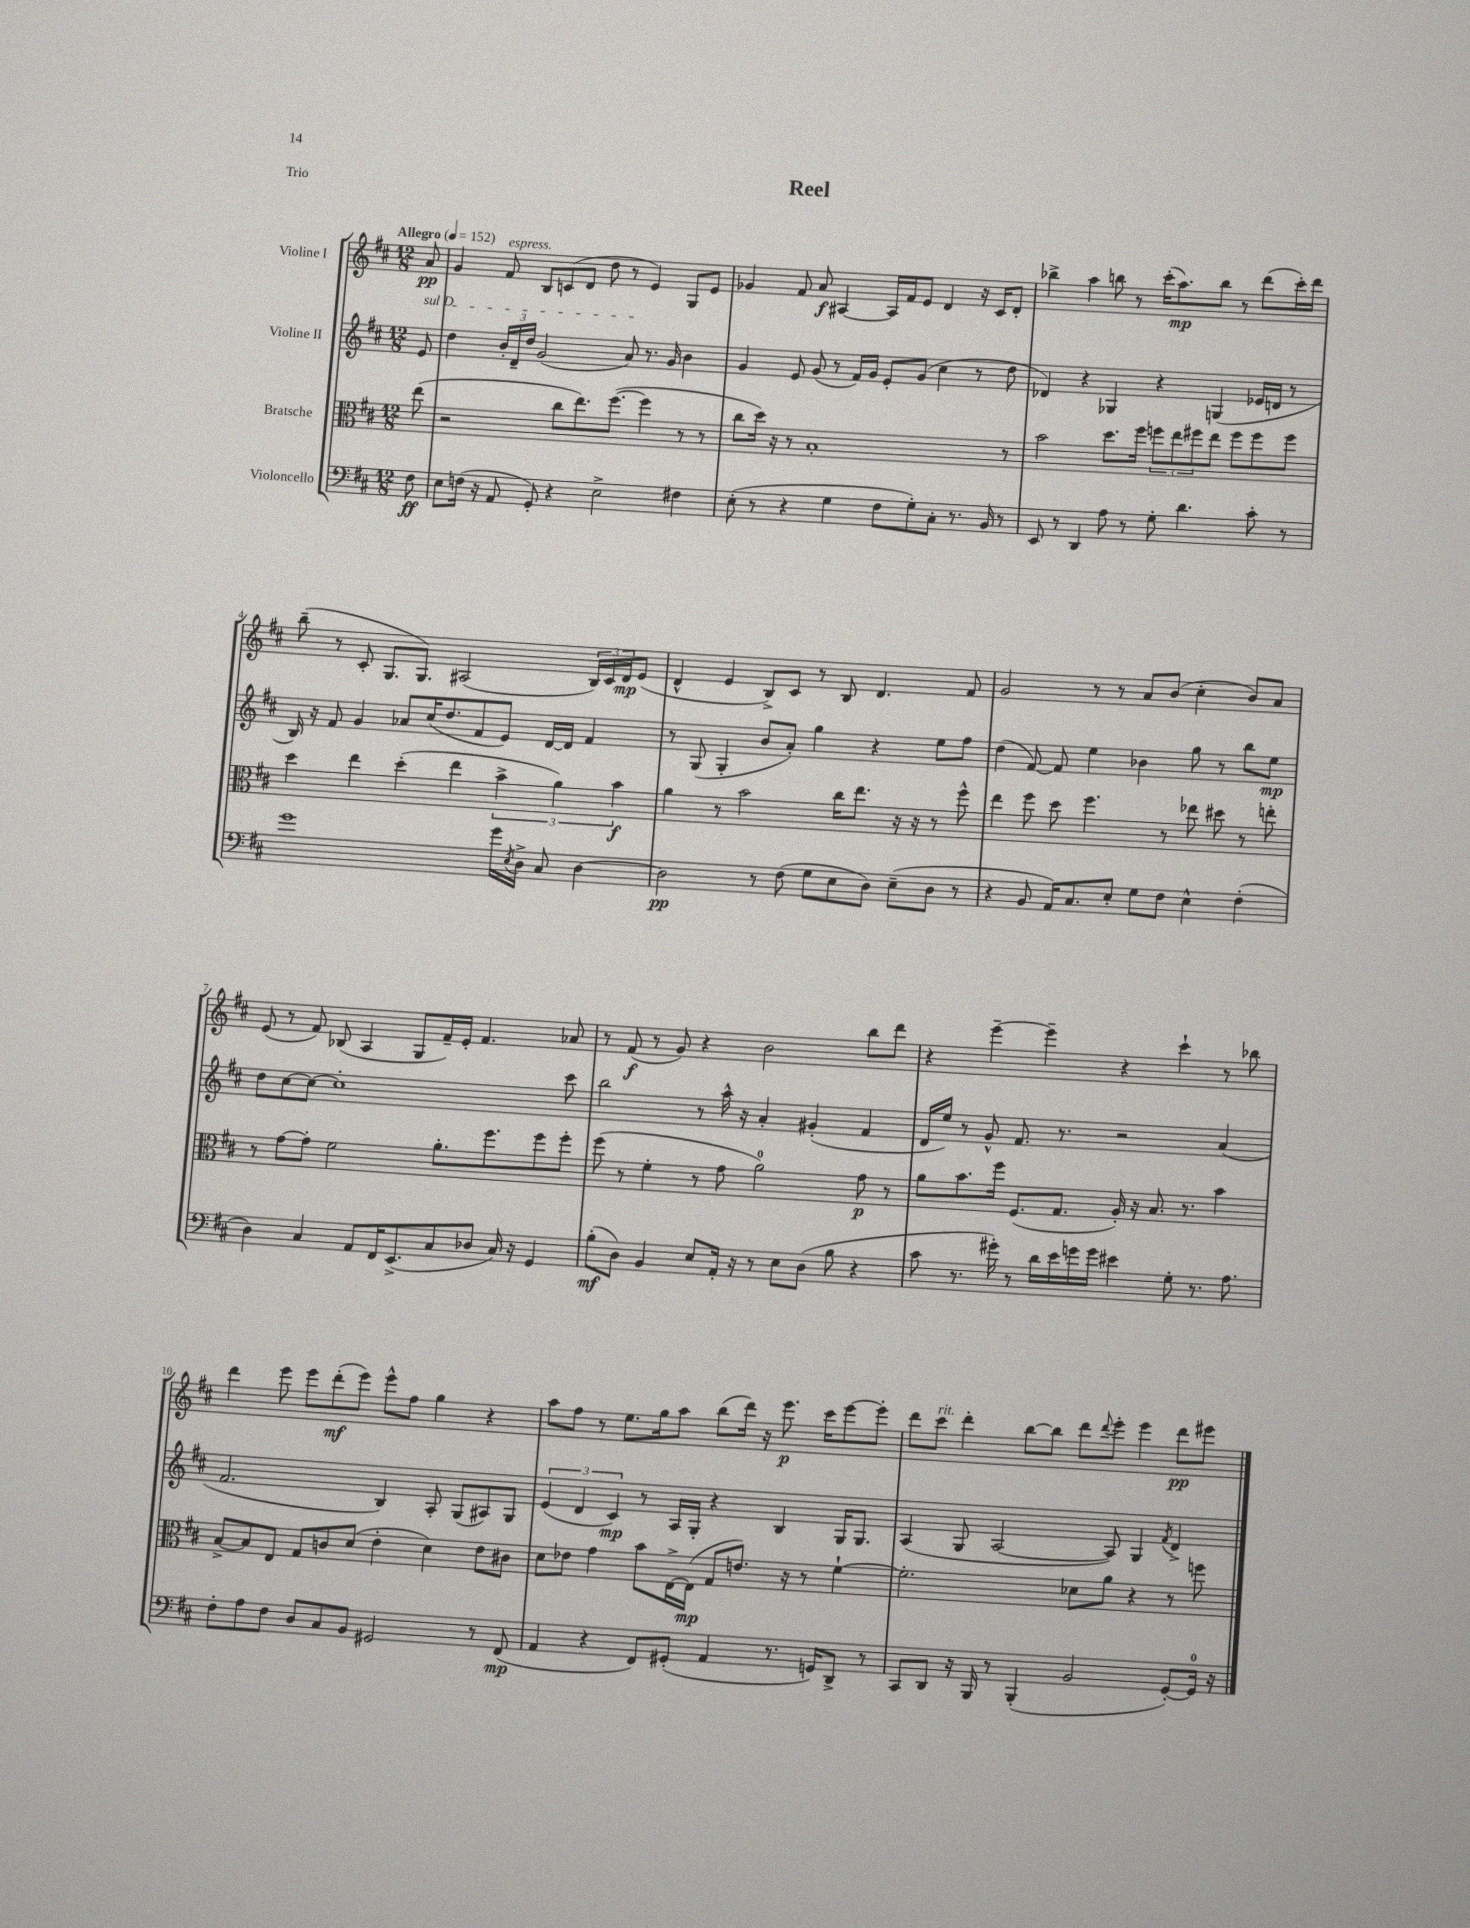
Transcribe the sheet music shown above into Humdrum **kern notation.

**kern	**dynam	**kern	**dynam	**kern	**dynam	**kern	**dynam
*part4	*part4	*part3	*part3	*part2	*part2	*part1	*part1
*staff4	*staff4	*staff3	*staff3	*staff2	*staff2	*staff1	*staff1
*I"Violoncello	*	*I"Bratsche	*	*I"Violine II	*	*I"Violine I	*
*clefF4	*	*clefC3	*	*clefG2	*	*clefG2	*
*k[f#c#]	*	*k[f#c#]	*	*k[f#c#]	*	*k[f#c#]	*
*M12/8	*	*M12/8	*	*M12/8	*	*M12/8	*
*MM152	*	*MM152	*	*MM152	*	*MM152	*
=	=	=	=	=	=	=	=
!	!	!	!	!	!	!LO:TX:a:B:t=Allegro	!
!	!	!	!	!LO:TX:a:i:t=sul D	!	!	!
8F#\	ff	(8ee\	.	8e/	.	8a/	pp
=1	=1	=1	=1	=1	=1	=1	=1
8E\L	.	2r	.	4dd\	.	4g/	.
(16Fn\Jk	.	.	.	.	.	.	.
16r	.	.	.	.	.	.	.
!	!	!	!	!	!	!LO:TX:a:i:t=espress.	!
8AA/	.	.	.	24b'/LL	.	8f#/	.
.	.	.	.	24d~/	.	.	.
.	.	.	.	24dd/JJ	.	.	.
8GG'/)	.	.	.	(2g/	.	8B/L	.
4r	.	8cc#\L	.	.	.	(8cn/	.
.	.	8.ee\)	.	.	.	8d/J	.
2E^\	.	.	.	.	.	8dd\	.
.	.	([8.ff#\J	.	.	.	.	.
.	.	.	.	8a/)	.	8r	.
.	.	4ff#\]	.	8.r	.	4e/)	.
.	.	.	.	16g/	.	.	.
4F#X\	.	8r	.	4b\	.	8G/L	.
.	.	8r	.	.	.	8e/J	.
=2	=2	=2	=2	=2	=2	=2	=2
(8E'\	.	8cc#\L	.	4g/	.	4g-X/	.
8r	.	16dd\Jk)	.	.	.	.	.
.	.	16r	.	.	.	.	.
4r	.	8r	.	8e/	.	8f#/	.
.	.	1B'	.	(8g/	.	8a/	f
4G\	.	.	.	8r	.	[4A#X/	.
.	.	.	.	16f#/LL)	.	.	.
.	.	.	.	16g/JJ	.	.	.
8F#\L	.	.	.	8e'/L	.	16A#/LL]	.
.	.	.	.	.	.	16f#/J	.
8G'\)	.	.	.	(8g/J	.	8e/J	.
8C#'\J	.	.	.	4cc#\	.	4d/	.
8.r	.	.	.	.	.	.	.
.	.	.	.	8r	.	16r	.
16BB/	.	.	.	.	.	16c#/KL	.
8r	.	8r	.	8dd\	.	8d'/J	.
=3	=3	=3	=3	=3	=3	=3	=3
8EE/	.	2b\	.	4d-X/)	.	4bb-X^\	.
8r	.	.	.	.	.	.	.
4DD/	.	.	.	4r	.	4aa\	.
8A\	.	8.dd\L	.	4G-X/	.	8bbn\	.
8r	.	.	.	.	.	8r	.
.	.	16ff#\Jk	.	.	.	.	.
8G'\	.	12ffn\L	.	4r	.	(16ccc#'\KL	.
.	.	.	.	.	.	8.aa\)	mp
.	.	12ee\	.	.	.	.	.
4.d\	.	.	.	.	.	.	.
.	.	12ff#X\	.	.	.	.	.
.	.	8ee\J	.	(4Gn/	.	8bb\J	.
.	.	8ff#\L	.	.	.	8r	.
8c#'\	.	8ff#\	.	16e-X/LL	.	(8ddd\L	.
.	.	.	.	16dn/JJ	.	.	.
8r	.	8ff#\J	.	8r	.	16ccc#'\L)	.
.	.	.	.	.	.	16ddd\JJ	.
!!LO:LB:g=z
=4	=4	=4	=4	=4	=4	=4	=4
1g	.	4dd\	.	16B/)	.	(8bb~\	.
.	.	.	.	16r	.	.	.
.	.	.	.	8f#/	.	8r	.
.	.	4ee\	.	4g/	.	8c#'/	.
.	.	.	.	.	.	8.G/L	.
.	.	(4dd'\	.	8a-X/L	.	.	.
.	.	.	.	.	.	8.G/J)	.
.	.	.	.	(16cc#/K	.	.	.
.	.	.	.	8.dd/	.	.	.
.	.	4ee\	.	.	.	(2A#X/	.
.	.	.	.	8f#/	.	.	.
16g\LL	.	6b^\	.	8e/J)	.	.	.
8qE/	.	.	.	.	.	.	.
16D^\JJ	.	.	.	.	.	.	.
8C#/	.	.	.	[16d/LL	.	.	.
.	.	6a\)	.	.	.	.	.
.	.	.	.	16d/JJ]	.	.	.
[4D\	.	.	.	4f#/	.	24B/LL)	.
.	.	.	.	.	.	24c#/	.
.	.	6b\	f	.	.	24d/J	mp
.	.	.	.	.	.	(8e/J	.
=5	=5	=5	=5	=5	=5	=5	=5
2D\]	pp	4a\	.	8r	.	4d^^/	.
.	.	.	.	(8G/	.	.	.
.	.	8r	.	4G'/	.	4e/	.
.	.	2b\	.	.	.	.	.
8r	.	.	.	8b/L	.	8B^/L)	.
(8F#\	.	.	.	8a'/J)	.	8c#/J	.
8G\L	.	.	.	4gg\	.	8r	.
8E\	.	16cc#\KL	.	.	.	8B/	.
.	.	8.ee\J	.	.	.	.	.
8D\J)	.	.	.	4r	.	4.d/	.
(8E~\L	.	16r	.	.	.	.	.
.	.	16r	.	.	.	.	.
8D\J	.	8r	.	8ee\L	.	.	.
8r	.	8ff#^^\	.	8ff#\J	.	8f#/	.
=6	=6	=6	=6	=6	=6	=6	=6
4r	.	4ee\	.	(4dd\	.	2g/	.
8BB/	.	8ff#\	.	[8f#/)	.	.	.
16AA/KL)	.	8dd\	.	8f#/]	.	.	.
8.C#/	.	.	.	.	.	.	.
.	.	4.ff#\	.	4ee\	.	8r	.
8E'/J	.	.	.	.	.	8r	.
8G\L	.	.	.	4b-X\	.	8a/L	.
8F#\J	.	8r	.	.	.	(8b/J	.
4E^^\	.	8ee-X\	.	8gg\	.	4cc#'\	.
.	.	8dd#X\	.	8r	.	.	.
(4F#'\	.	8r	.	8bb\L	.	8b/L)	.
.	.	8een'\	.	8ee\J	mp	8a/J	.
!!LO:LB:g=z
=7	=7	=7	=7	=7	=7	=7	=7
4D\)	.	8r	.	8dd\L	.	(8e/	.
.	.	[8g\L	.	[8cc#\	.	8r	.
4C#/	.	8g'\J]	.	8cc#\J_	.	8f#/)	.
.	.	2f#\	.	1cc#']	.	(8B-X/	.
8AA/L	.	.	.	.	.	4A/	.
16FF#/K	.	.	.	.	.	.	.
(8.EE^/	.	.	.	.	.	.	.
.	.	.	.	.	.	8G/L	.
8C#/	.	8.a'\L	.	.	.	16f#~/L)	.
.	.	.	.	.	.	16e'/JJ	.
8D-X/J	.	.	.	.	.	4.f#/	.
.	.	8.ff#\	.	.	.	.	.
16C#/)	.	.	.	.	.	.	.
16r	.	.	.	.	.	.	.
4GG/	.	8ff#\	.	.	.	.	.
.	.	8ff#'\J	.	8ccc#\	.	8a-X/	.
=8	=8	=8	=8	=8	=8	=8	=8
(8B'\L	mf	(8ff#\	.	2bb\	.	8r	.
8D\J)	.	8r	.	.	.	(8f#/	f
4BB/	.	4f#'\	.	.	.	8r	.
.	.	.	.	.	.	8g/)	.
8E/L	.	8r	.	8r	.	4r	.
16AA'/Jk	.	8g\	.	16aa^^\	.	.	.
16r	.	.	.	16r	.	.	.
8r	.	2a\)	.	4a'/	.	2b\	.
8E\L	.	.	.	.	.	.	.
(8D\J	.	.	.	(4g#X'/	.	.	.
8B\	.	.	.	.	.	.	.
4r	.	8g\	p	4f#/	.	8bb\L	.
.	.	8r	.	.	.	8ddd\J	.
=9	=9	=9	=9	=9	=9	=9	=9
8c#\	.	8a\L	.	16d/LL	.	4r	.
.	.	.	.	16ee/JJ)	.	.	.
8.r	.	8.b\	.	8r	.	.	.
.	.	.	.	8g^^/	.	[4eee~\	.
16g#X'\)	.	16ff#\Jk	.	.	.	.	.
8r	.	(8.F#/L	.	8.f#/	.	.	.
16d\LL	.	.	.	.	.	4eee~\]	.
16e\	.	8.G/J	.	8.r	.	.	.
16gn\	.	.	.	.	.	.	.
16g\JJ	.	.	.	.	.	.	.
4e#X\	.	16A'/)	.	2r	.	4r	.
.	.	16r	.	.	.	.	.
.	.	8.B/	.	.	.	.	.
8G'\	.	.	.	.	.	4ccc#`\	.
.	.	8.r	.	.	.	.	.
8.r	.	.	.	.	.	.	.
.	.	4b\	.	(4a/	.	8r	.
8.A\	.	.	.	.	.	.	.
.	.	.	.	.	.	8bb-X\	.
!!LO:LB:g=z
=10	=10	=10	=10	=10	=10	=10	=10
8F#'\L	.	[8B^/L	.	2.f#/	.	4ddd\	.
8A\	.	8B/]	.	.	.	.	.
8F#\J	.	8E/J	.	.	.	8eee\	.
8D/L	.	8G/L	.	.	.	8eee\L	.
8C#/	.	8cn/	.	.	.	(8ddd'\	mf
8BB/J	.	(8d/J	.	.	.	8eee\J)	.
2GG#X/	.	4e'\	.	4B/)	.	8eee^^\L	.
.	.	.	.	.	.	8ff#\J	.
.	.	4d\)	.	8A'/	.	4gg\	.
.	.	.	.	(8G/L	.	.	.
8r	.	8e\L	.	8A#X/)	.	4r	.
(8FF#/	mp	8c#X\J	.	8G/J	.	.	.
=11	=11	=11	=11	=11	=11	=11	=11
4AA/	.	8d\L	.	(6e/	.	8aa\L	.
.	.	8e-X\J	.	.	.	8ff#\J	.
.	.	.	.	6d/	.	.	.
4r	.	4g\	.	.	.	8r	.
.	.	.	.	6c#/)	mp	.	.
.	.	.	.	.	.	8.ee\L	.
8FF#/L)	.	8b\L	.	8r	.	.	.
.	.	.	.	.	.	16gg\k	.
(8GG#X'/J	.	[16E^\L	.	16A/LL	.	8aa\J	.
.	.	(16E\JJ]	mp	16G'/JJ	.	.	.
4AA/	.	8G/L	.	4r	.	(8bb\L	.
.	.	8.en/J)	.	.	.	16ddd\Jk)	.
.	.	.	.	.	.	16r	.
8.r	.	.	.	4B/	.	8.eee\	p
.	.	16r	.	.	.	.	.
.	.	8r	.	.	.	.	.
16GGn/KL)	.	.	.	.	.	16ccc#\KL	.
8DD^/J	.	[4f#`\	.	16G/KL	.	[8eee\	.
.	.	.	.	8.G/J	.	.	.
8r	.	.	.	.	.	8eee'\J]	.
=12	=12	=12	=12	=12	=12	=12	=12
8CC#/L	.	2.f#'\]	.	(4A/	.	8ddd\L	.
!	!	!	!	!	!	!LO:TX:a:i:t=rit.	!
8DD/J	.	.	.	.	.	8ccc#\J	.
16r	.	.	.	8G/	.	4ddd'\	.
16BBB/	.	.	.	.	.	.	.
8r	.	.	.	[2A/	.	.	.
(4BBB'/	.	.	.	.	.	[8bb\L	.
.	.	.	.	.	.	8bb\J]	.
2BB/	.	8d-X\L	.	.	.	8ddd\L	.
.	.	.	.	.	.	8qqddd/	.
.	.	8a\J	.	8A/])	.	8eee'\J	.
.	.	4r	.	4G/	.	4eee\	.
.	.	.	.	8qf#/	.	.	.
[8GG'/L)	.	8r	.	4d^/	.	8ddd\L	pp
16GG/Jk]	.	8ffn\	.	.	.	8eee#X\J	.
16r	.	.	.	.	.	.	.
==	==	==	==	==	==	==	==
*-	*-	*-	*-	*-	*-	*-	*-
